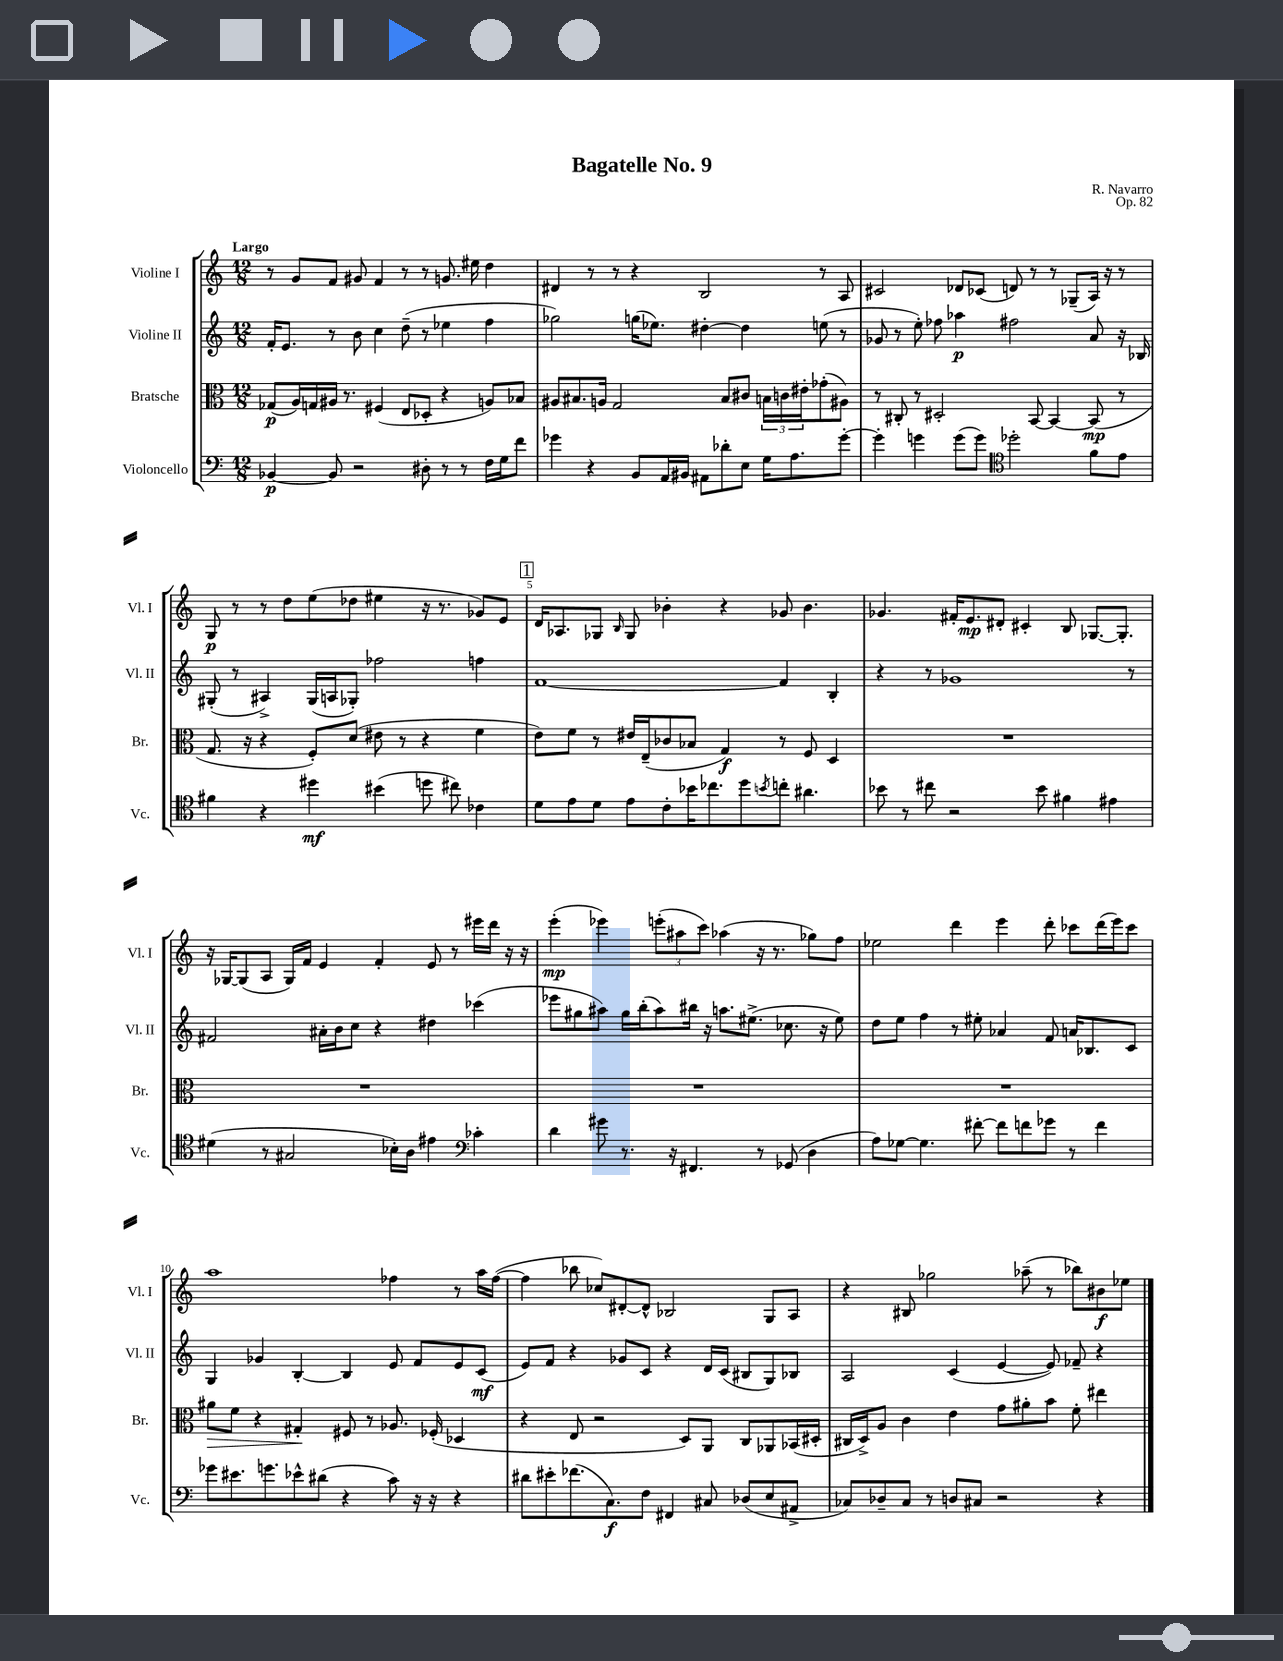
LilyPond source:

\header { title = "Bagatelle No. 9" composer = "R. Navarro" opus = "Op. 82" }
<<
\new StaffGroup <<
\new Staff = "s0" \with { instrumentName = "Violine I" shortInstrumentName = "Vl. I" } {
    \clef treble \key c \major \numericTimeSignature \time 12/8 \tempo "Largo"
    r8 g'8 f'8 gis'8 f'4 r8 r8 g'8. eis''16 d''4 |
    dis'4 r8 r8 r4 b2 r8 a8 |
    cis'2 des'8 ces'8( d'8) r8 r8 ges8--( a16) r16 r8 |
    g8\p r8 r8 d''8 e''8( des''8 eis''4 r16 r8. ges'8) e'8 |
    \mark \markup { \box "1" } d'16 aes8. ges8 \grace { b16 } ges8 bes'4-. r4 ges'8 bes'4. |
    ges'4. fis'16-. e'8.\mp dis'8-. cis'4-. b8 ges8.~ ges8.-. |
    r16 ges16~ ges8( a8 ges16) f'16 e'4 f'4-. e'8 r8 eis'''16 d'''16 r16 r16 |
    e'''4-.\mp( ees'''4) \tuplet 3/2 { e'''8-.( ais''8 c'''8) } aes''4( r16 r8. ges''8) f''8 |
    ees''2 d'''4 e'''4 d'''8-. ces'''8 d'''16( e'''16) ces'''8 |
    a''1 fes''4 r8 a''16 fes''16~( |
    fes''4 bes''8 ces''8) dis'8~-. dis'8-^ bes2 g8 a8 |
    r4 bis8 ges''2 aes''8--( r8 bes''8) bis'8\f ees''8 \bar "|." |
}
\new Staff = "s1" \with { instrumentName = "Violine II" shortInstrumentName = "Vl. II" } {
    \clef treble \key c \major \numericTimeSignature \time 12/8
    f'16-. e'8. r8 b'8 c''4 d''8--( r8 ees''4 f''4 |
    ges''2) g''16( ees''8.) dis''4~-. dis''4 e''8( r8 |
    ges'8 r8 e''8-.) fes''8 aes''4\p fis''2 a'8 r16 bes16 |
    gis8-.( r8 ais4->) gis16( a16 ges8-.) fes''2 f''4 |
    \mark \markup { \box "1" } f'1~ f'4 b4-. |
    r4 r8 ges'1 r8 |
    fis'2 ais'16-. b'16 c''8 r4 dis''4 ces'''4( |
    ees'''8 gis''8 ais''8) gis''16 b''16-.( ais''8) bis''16 r16 a''8. eis''8.->( ces''8. r16 eis''8) |
    d''8 e''8 f''4 r8 eis''8-. aes'4 f'8 a'16 bes8. c'8 |
    g4 ges'4 b4~-. b4 e'8 f'8 e'8 c'8\mf( |
    e'8) f'8 r4 ges'8 c'8 r4 d'16 c'16( bis8 g8) bes8 |
    a2 c'4( e'4~ e'8) fes'8-- r4 \bar "|." |
}
\new Staff = "s2" \with { instrumentName = "Bratsche" shortInstrumentName = "Br." } {
    \clef alto \key c \major \numericTimeSignature \time 12/8
    ges8\p( a16) g16 ais16 r8. fis4( e8 des8-. r4 a8) bes8 |
    ais8 bis8. a16 g2 bis8 cis'8 \tuplet 3/2 { b16 c'16 eis'16-. } ges'8-.( ais8) |
    r8 cis8-. r8 dis2-. b,8~ b,4~ b,8\mp( r8 |
    g8. r16 r4 f8-.) d'8( eis'8 r8 r4 f'4 |
    \mark \markup { \box "1" } e'8) f'8 r8 eis'16 e16--( ces'8 bes8 g4\f) r8 f8 d4 |
    R1. |
    R1. |
    R1. |
    R1. |
    ais'8\> f'8 r4 gis4-.\! fis8 r8 aes8. fes16-.( des4 |
    r4 e8 r2 d8) a,8 c8 aes,8 bes,16( dis16-. |
    cis16 d16->) a8 c'4 e'4 g'8 ais'8-. b'8 f'8-. eis''4 \bar "|." |
}
\new Staff = "s3" \with { instrumentName = "Violoncello" shortInstrumentName = "Vc." } {
    \clef bass \key c \major \numericTimeSignature \time 12/8
    bes,4~\p bes,8 r2 dis8-. r8 r8 f16 g16 f'8 |
    ges'4 r4 b,8 a,16 bis,16 ais,8 des'8-. e8 g16 a8. ges'8~-. |
    ges'4-. g'4 g'8( g'8) \clef tenor des''2-. f'8 e'8 |
    fis'4 r4 dis''4\mf bis'4( d''8 cis''8) ces'4 |
    \mark \markup { \box "1" } d'8 e'8 d'8 e'8 c'8-. bes'16 ces''8. d''8 \acciaccatura { b'8 } c''8-. ais'4. |
    bes'8 r8 cis''8 r2 bes'8 fis'4 eis'4 |
    dis'4( r8 gis2 bes16-.) a16 eis'4 \clef bass ces'4-. |
    d'4 gis'8 r8. r16 fis,4. r8 ges,8( d4 |
    a8) ges8~ ges4. fis'8~-. fis'8 f'8 ges'8 r8 f'4 |
    ges'8 eis'8. g'8. ees'8-^ dis'8( r4 c'8) r16 r16 r4 |
    dis'8 eis'8-. fes'8.( c8.\f) f8 fis,4 cis8 des8( e8 ais,8-> |
    ces8) des8-- ces8 r8 d8 cis8 r2 r4 \bar "|." |
}
>>
>>
\layout { \context { \Score \override BarNumber.break-visibility = ##(#f #t #t) barNumberVisibility = #(every-nth-bar-number-visible 5) } }
